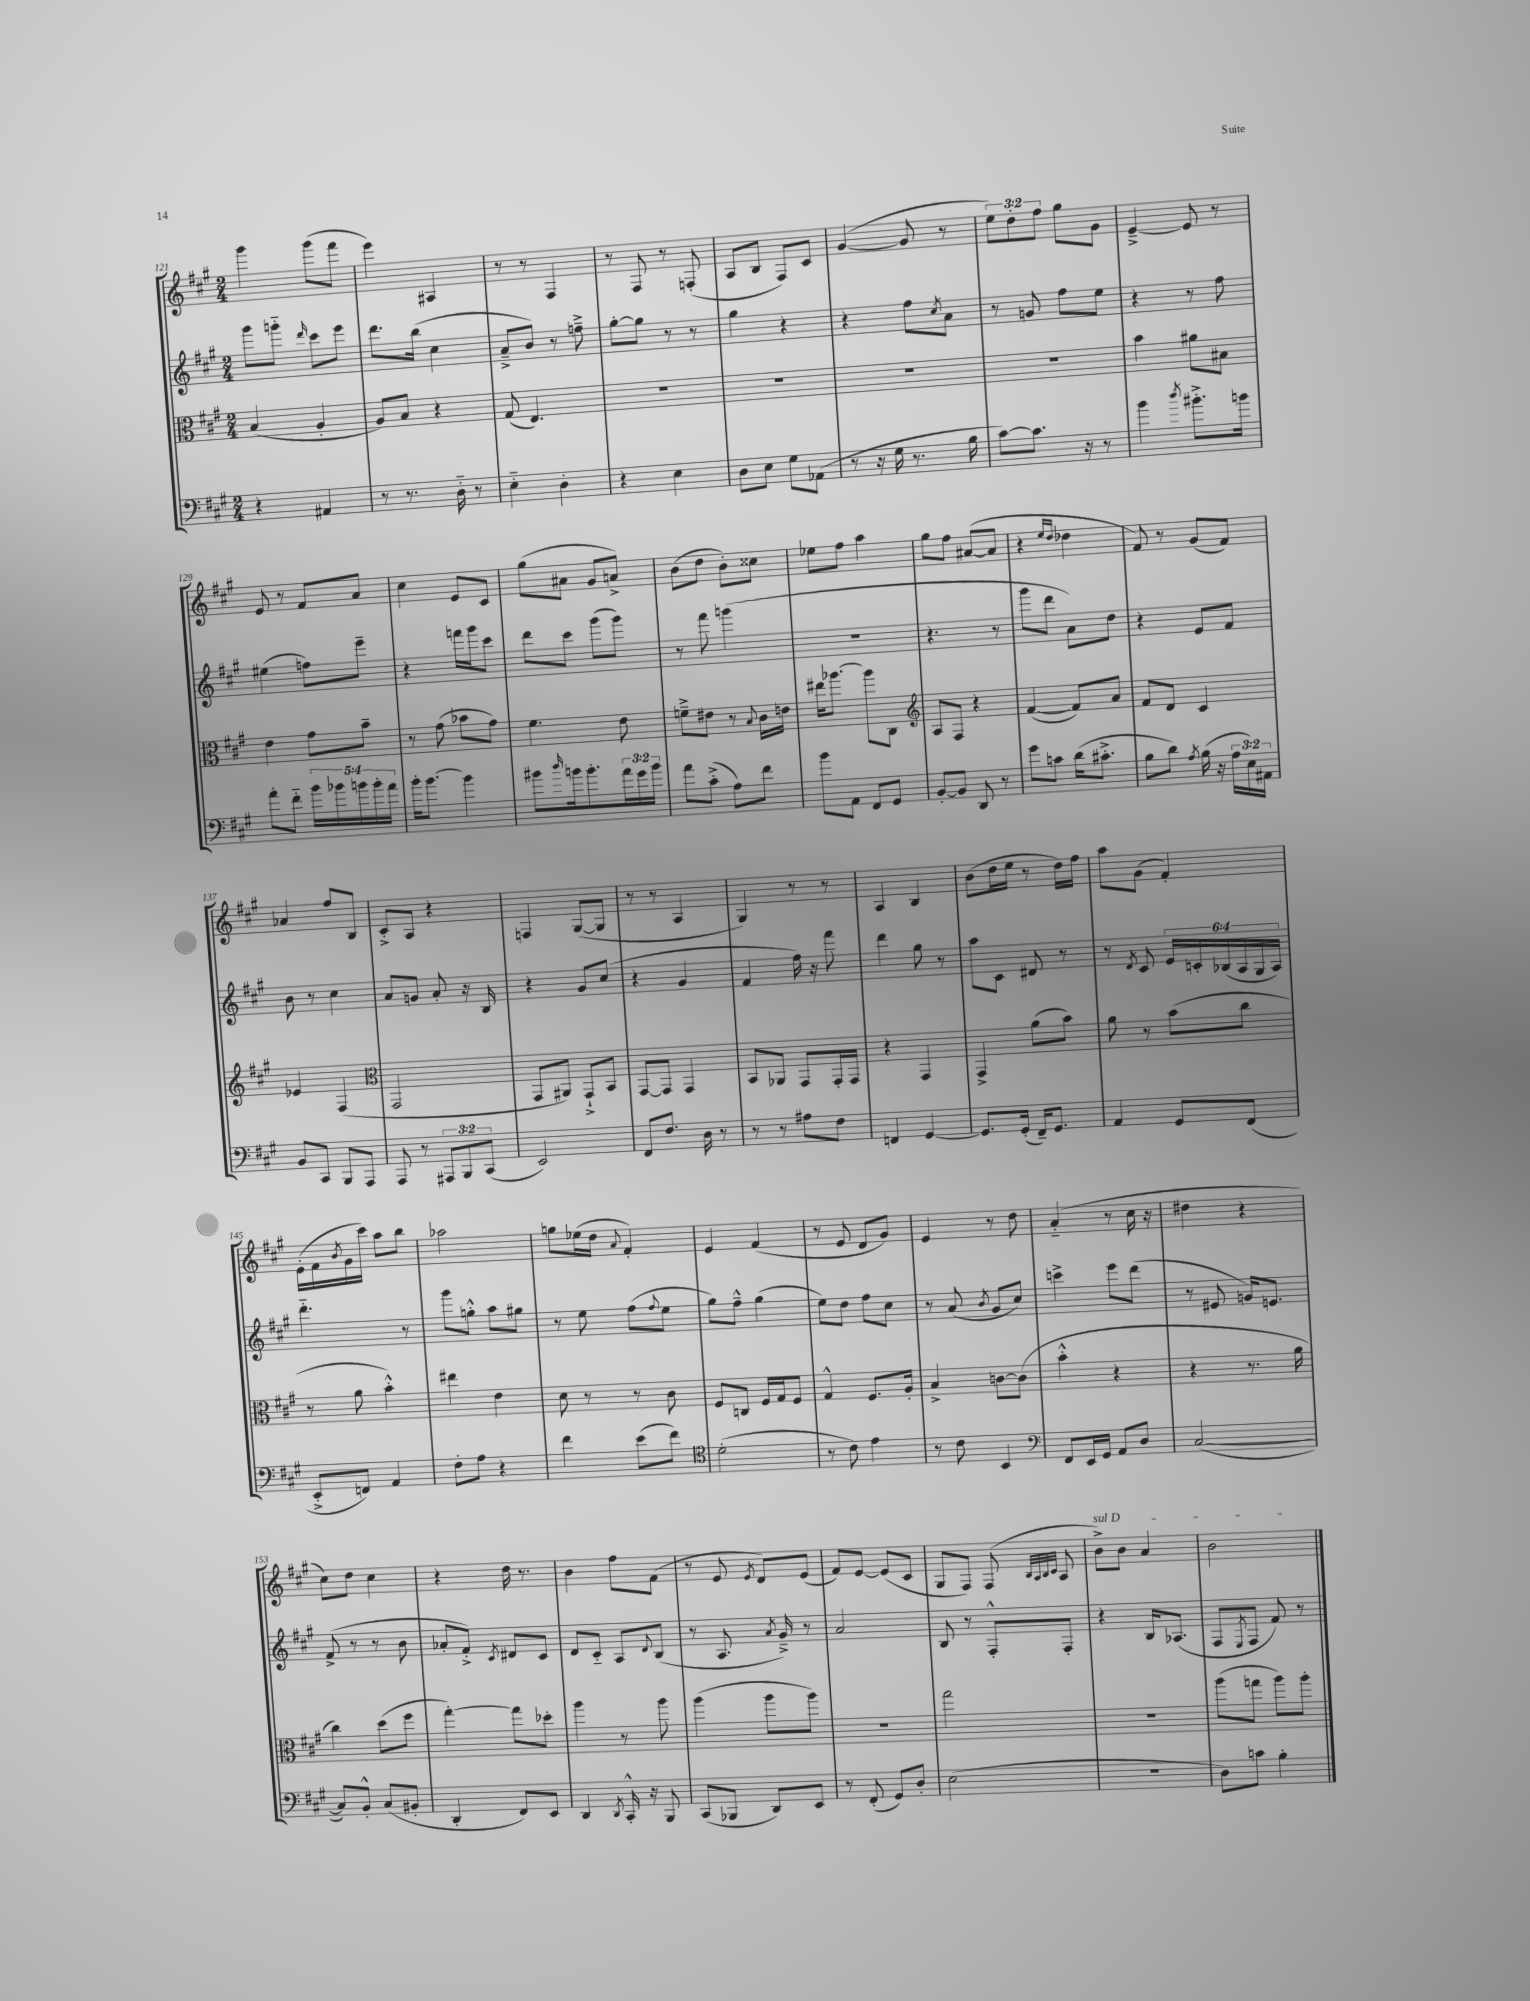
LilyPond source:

<<
\new StaffGroup <<
\new Staff = "s0" {
    \clef treble \key a \major \numericTimeSignature \time 2/4 \override Staff.TupletNumber.text = #tuplet-number::calc-fraction-text
    gis'''4 gis'''8( fis'''8 |
    e'''4) ais4 |
    r8 r8 fis4 |
    r8 fis8 r8 f8-.( |
    a8 b8 fis8) cis'8 |
    gis'4~( gis'8 r8 |
    \tuplet 3/2 { e''8) d''8-. fis''8 } gis''8 gis'8 |
    e'4~---> e'8 r8 |
    e'8 r8 fis'8 a'8 |
    cis''4 e'8 cis'8 |
    gis''8( ais'8 gis'8 a'8->) |
    b'8( d''8 b'8-.) cisis''8 |
    ees''8 fis''8 a''4 |
    gis''8 fis''8 ais'8~( ais'8 |
    r4 \grace { e''16 d''16 } des''4 |
    fis'8) r8 gis'8( fis'8) |
    aes'4 fis''8 b8 |
    cis'8-.-> a8 r4 |
    f4 gis8~( gis8 |
    r8 r8 a4 |
    gis4) r8 r8 |
    a4 b4 |
    b'8( d''16 e''16 r8 d''16) fis''16 |
    a''8 gis'8( fis'4-.) |
    e'16-.( fis'16 \acciaccatura { b'8 } gis'16 cis'''16) a''8 b''8 |
    aes''2 |
    g''8 ees''16( d''16 \appoggiatura { a'8 } fis'4-.) |
    e'4 fis'4( |
    r8 e'8 d'8 gis'8) |
    e'4 r8 d''8 |
    a'4-_( r8 cis''16 r16 |
    dis''4 r4 |
    cis''8) d''8 cis''4 |
    r4 d''16 r8. |
    b'4 fis''8 fis'8( |
    r8 e'8 \acciaccatura { e'8 } d'8) e'8( |
    fis'8) e'8~ e'8( cis'8 |
    gis8 fis8) fis8( \grace { b32 a32 b32 cis'32 } a8 |
    \once \override TextSpanner.bound-details.left.text = \markup { \italic "sul D" } b'8->\startTextSpan) b'8 a'4 |
    b'2\stopTextSpan \bar "|." |
}
\new Staff = "s1" {
    \clef treble \key a \major \numericTimeSignature \time 2/4 \override Staff.TupletNumber.text = #tuplet-number::calc-fraction-text
    gis'''8 g'''8-_ \grace { d'''16 } cis'''8 e'''8 |
    d'''8. b''16( cis''4 |
    a'8---> b'8) r8 f''8---> |
    gis''8~-. gis''8 r8 r8 |
    gis''4 r4 |
    r4 fis''8 \acciaccatura { cis''8 } a'8 |
    r8 g'8 fis''8 e''8 |
    r4 r8 fis''8 |
    eis''4( f''8) e'''8-- |
    r4 f'''16 gis'''16 cis'''8 |
    d'''8 cis'''8 gis'''8( gis'''8) |
    r8 fis'''8 g'''4( |
    R2 |
    r4. r8 |
    gis'''8 d'''8 a'8) d''8 |
    r4 e'8 fis'8 |
    b'8 r8 cis''4 |
    a'8 g'8 a'8-. r16 b16 |
    r4 gis'8 cis''8( |
    r4 gis'4 |
    fis'4 fis''16) r16 fis'''8 |
    d'''4 gis''8 r8 |
    a''8 cis'8 dis'8 r8 |
    r8 \acciaccatura { d'8 } cis'8 \tuplet 6/4 { e'16 c'16-. bes16( a16 gis16 a16) } |
    d'''4.-_ r8 |
    gis'''8 g''8-.-^ a''8 gis''8 |
    r8 e''8 fis''8( \appoggiatura { fis''8 } e''8 |
    gis''8) fis''8---^ gis''4( |
    e''8) d''8 fis''8 cis''8 |
    r8 a'8( \acciaccatura { b'8 } gis'8 cis''8) |
    c'''4-> e'''8 d'''8( |
    r8 eis'8 g'16) e'8. |
    fis'8->( r8 r8 b'8 |
    aes'8-. fis'8-.->) \acciaccatura { cis'8 } dis'8 cis'8 |
    d'8 cis'8-_ a8 \appoggiatura { d'8 } b8( |
    r8 a8. \acciaccatura { a'8 } gis'16--->) r8 |
    a'2 |
    b8 r8 fis8-.-^ fis8-. |
    r4 b16 aes8.( |
    fis8 \acciaccatura { e8 } fis8 fis'8) r8 \bar "|." |
}
\new Staff = "s2" {
    \clef alto \key a \major \numericTimeSignature \time 2/4
    b4( a4-. |
    a8) b8 r4 |
    gis8( e4.) |
    R2 |
    R2 |
    R2 |
    R2 |
    b'4 ais'8 bis8 |
    e'4 gis'8 b'8-- |
    r8 gis'8( bes'8 gis'8) |
    fis'4. e'8 |
    f'8---> eis'8 r8 \appoggiatura { b8 } cis'16 e'16 |
    eis''16 aes''8.~ aes''8 cis8 |
    \clef treble a8 fis8 r4 |
    fis'4~( fis'8) a'8 |
    fis'8 d'8 cis'4 |
    ees'4 fis4( |
    \clef alto gis,2 |
    gis,8 ais,8) gis,8-!-> b,8 |
    gis,8~ gis,8 gis,4 |
    b,8 aes,8 gis,8 gis,16-. gis,16 |
    r4 gis,4 |
    gis,4-> a'8( b'8) |
    a'8 r8 b'8( cis''8 |
    r8 a'8 b'4-.-^) |
    eis''4 e'4 |
    d'8 r8 r8 cis'8 |
    fis8 c8 fis16 gis16 fis8 |
    gis4-^ fis8. a16-. |
    b4-> c'8~ c'8( |
    b'4-.-^ r4 |
    r4 r8. a'16 |
    cis''4) d''8( fis''8 |
    gis''4~-.) gis''8 des''8-. |
    a''4 r8 a''8 |
    a''4( a''8 a''8) |
    R2 |
    gis''2 |
    R2 |
    a''8( g''8 a''8) a''8-. \bar "|." |
}
\new Staff = "s3" {
    \clef bass \key a \major \numericTimeSignature \time 2/4 \override Staff.TupletNumber.text = #tuplet-number::calc-fraction-text
    r4 ais,4 |
    r8 r8. d16-_ r8 |
    e4-_ d4-. |
    r4 e4 |
    d8 e8 gis8 aes,8( |
    r8 r16 gis16 r8. b16 |
    cis'8~) cis'8. r16 r8 |
    b'4 \acciaccatura { d''8 } bis'8.-.-> b'16 |
    a'8-. fis'8-_ \tuplet 5/4 { b'16 bes'16 b'16 b'16-. a'16 } |
    b'16-. b'8.~ b'4 |
    bis'8 \grace { d''16 } b'16 b'8.-. \tuplet 3/2 { a'16 gis'16 b'16 } |
    a'8 cis'8-.->( a8) fis'8 |
    b'8 a,8 fis,8 gis,8 |
    b,8~-. b,8 d,8 r8 |
    gis'8 c'8 d'16( cis'8.-.-> |
    b8 d'8) \acciaccatura { a8 } b16( r16 \tuplet 3/2 { a16 e16) ais,16 } |
    b,8 cis,8 b,,8 a,,8 |
    a,,8 r8 \tuplet 3/2 { ais,,8 b,,8 cis,8( } |
    e,2) |
    fis,8 fis8. d16 r8 |
    r8 r8 ais8 fis8 |
    f,4 gis,4~ |
    gis,8. gis,16-.( fis,16--) gis,8. |
    a,4 gis,8 fis,8( |
    e,8-.-> f,8) a,4 |
    fis8-. a8 r4 |
    fis'4 e'8( fis'8) |
    \clef tenor d'2-.( |
    r8 cis'8) e'4 |
    r8 cis'8 b,4 |
    \clef bass fis,8 e,16 gis,16 a,8 d8 |
    cis2~( |
    cis8) b,8-.-^ cis8( bis,8-. |
    d,4-. fis,8) e,8 |
    d,4 \acciaccatura { d,8 } cis,16-.-^ r16 b,,8 |
    cis,8( bes,,8 d,8) e,8 |
    r8 fis,8-.( gis,8) d8-. |
    e2( |
    R2 |
    d8) c'8 b4-. \bar "|." |
}
>>
>>
\layout { \context { \Score currentBarNumber = #121 } }
